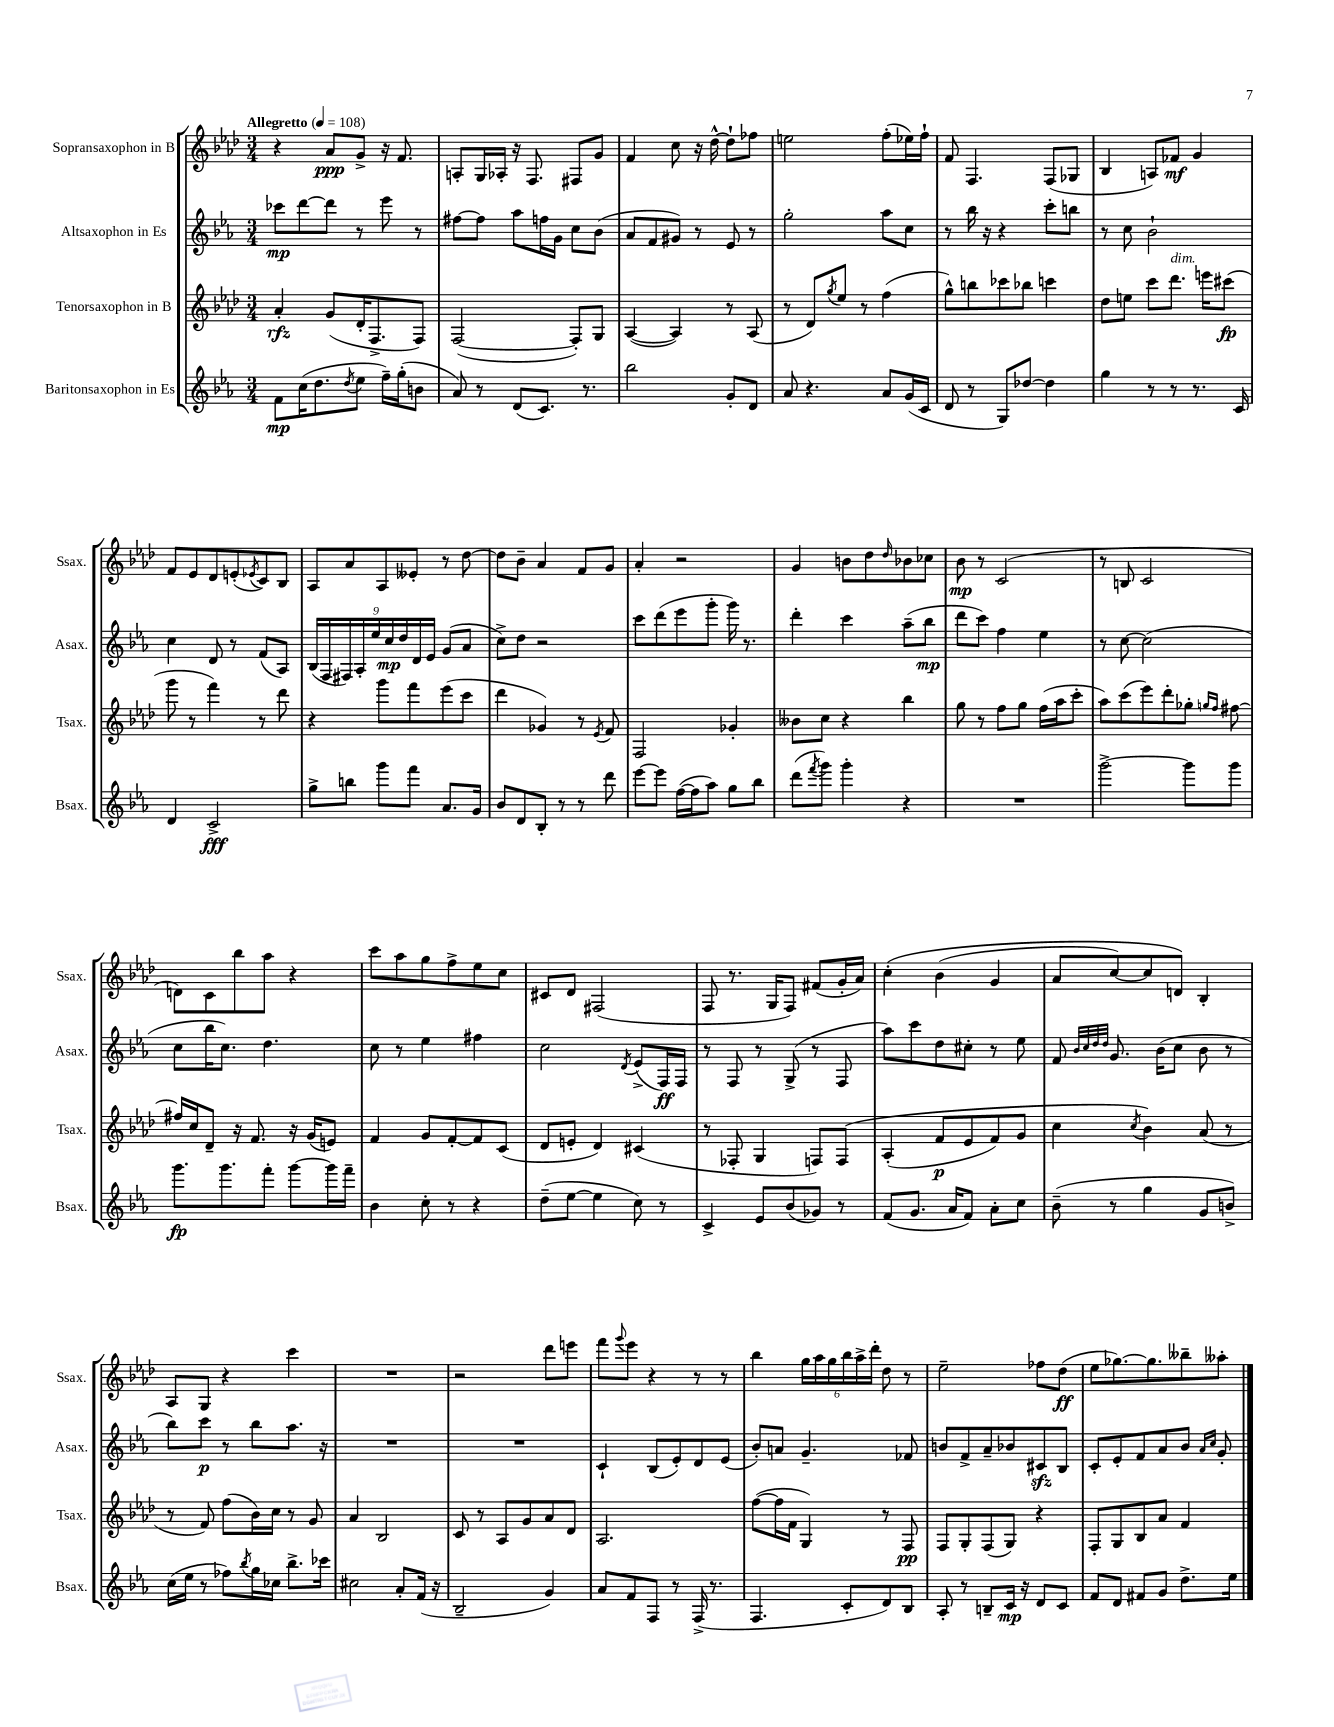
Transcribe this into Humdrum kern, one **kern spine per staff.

**kern	**dynam	**kern	**dynam	**kern	**dynam	**kern	**dynam
*part4	*part4	*part3	*part3	*part2	*part2	*part1	*part1
*staff4	*staff4	*staff3	*staff3	*staff2	*staff2	*staff1	*staff1
*I"Baritonsaxophon in Es	*	*I"Tenorsaxophon in B	*	*I"Altsaxophon in Es	*	*I"Sopransaxophon in B	*
*I'Bsax.	*	*I'Tsax.	*	*I'Asax.	*	*I'Ssax.	*
*clefG2	*	*clefG2	*	*clefG2	*	*clefG2	*
*k[b-e-a-]	*	*k[b-e-a-d-]	*	*k[b-e-a-]	*	*k[b-e-a-d-]	*
*M3/4	*	*M3/4	*	*M3/4	*	*M3/4	*
*MM108	*	*MM108	*	*MM108	*	*MM108	*
=1	=1	=1	=1	=1	=1	=1	=1
!	!	!	!	!	!	!LO:TX:a:B:t=Allegretto	!
8f\L	mp	4a-'/	rfz	8ccc-X\L	mp	4r	.
(16cc\K	.	.	.	[8ddd\	.	.	.
8.dd\	.	.	.	.	.	.	.
.	.	(8g/L	.	8ddd\J]	.	8a-/L	ppp
8qdd/	.	.	.	.	.	.	.
8ee-\J	.	16d-'/K	.	8r	.	8g^/J	.
.	.	8.F^/	.	.	.	.	.
16ff~\LL)	.	.	.	8eee-\	.	16r	.
(16gg'\J	.	.	.	.	.	8.f/	.
8bn\J	.	8F/J)	.	8r	.	.	.
=2	=2	=2	=2	=2	=2	=2	=2
8a-/)	.	([2F/	.	[8ff#X\L	.	8An'/L	.
8r	.	.	.	8ff#\J]	.	16G/L	.
.	.	.	.	.	.	16A-X'/JJ	.
(8d/L	.	.	.	8aa-\L	.	16r	.
.	.	.	.	.	.	8.F/	.
8.c/J)	.	.	.	16ffn\L	.	.	.
.	.	.	.	16g\JJ	.	.	.
.	.	8F'/L])	.	8cc\L	.	8F#X/L	.
8.r	.	.	.	.	.	.	.
.	.	8G/J	.	(8b-\J	.	8g/J	.
=3	=3	=3	=3	=3	=3	=3	=3
2bb-\	.	([4A-/	.	8a-/L	.	4f/	.
.	.	.	.	8f/	.	.	.
.	.	4A-/])	.	8g#X/J)	.	8cc\	.
.	.	.	.	8r	.	16r	.
.	.	.	.	.	.	[16dd-^^\	.
8g'/L	.	8r	.	8e-/	.	8dd-`\L]	.
8d/J	.	(8A-/	.	8r	.	8ff-X\J	.
=4	=4	=4	=4	=4	=4	=4	=4
8a-/	.	8r	.	2gg'\	.	2een\	.
4.r	.	8d-/L)	.	.	.	.	.
.	.	8qgg/	.	.	.	.	.
.	.	8ee-/J	.	.	.	.	.
.	.	8r	.	.	.	.	.
8a-/L	.	(4ff\	.	8aa-\L	.	(8ff'\L	.
(16g/L	.	.	.	8cc\J	.	16ee-X\L)	.
16c/JJ	.	.	.	.	.	16ff`\JJ	.
=5	=5	=5	=5	=5	=5	=5	=5
8d/	.	8gg^^\L)	.	8r	.	8f/	.
8r	.	8bbn\	.	16bb-\	.	4.F/	.
.	.	.	.	16r	.	.	.
8G/L)	.	8ccc-X\	.	4r	.	.	.
[8dd-X/J	.	8bb-X\J	.	.	.	.	.
4dd-\]	.	4cccn\	.	8ccc'\L	.	(8F/L	.
.	.	.	.	8bbn\J	.	8G-X/J	.
=6	=6	=6	=6	=6	=6	=6	=6
4gg\	.	8dd-\L	.	8r	.	4B-/	.
.	.	8een\J	.	8cc\	.	.	.
8r	.	8ccc\L	.	2b-`\	.	8An/L)	.
!	!	!LO:TX:a:i:t=dim.	!	!	!	!	!
8r	.	8.ddd-\J	.	.	.	8f-X/J	mf
8.r	.	.	.	.	.	4g/	.
.	.	16eeen\KL	.	.	.	.	.
.	.	(8ccc#X\J	fp	.	.	.	.
16c/	.	.	.	.	.	.	.
!!LO:LB:g=z
=7	=7	=7	=7	=7	=7	=7	=7
4d/	.	8ggg\	.	4cc\	.	8f/L	.
.	.	8r	.	.	.	8e-/	.
2c^/	fff	4fff\)	.	8d/	.	8d-/	.
.	.	.	.	8r	.	(8en'/	.
.	.	.	.	.	.	8qe-X/	.
.	.	8r	.	(8f/L	.	8c/)	.
.	.	8ddd-\	.	8A-/J)	.	8B-/J	.
=8	=8	=8	=8	=8	=8	=8	=8
8gg^\L	.	4r	.	(18B-/LL	.	8A-/L	.
.	.	.	.	18F/	.	.	.
.	.	.	.	18F#X/)	.	.	.
8bbn\J	.	.	.	.	.	8a-/	.
.	.	.	.	18A-'/	.	.	.
.	.	.	.	18ee-/	.	.	.
8ggg\L	.	8ggg\L	.	.	.	8A-/	.
.	.	.	.	18cc/	mp	.	.
.	.	.	.	18dd/	.	.	.
8fff\J	.	8fff\	.	.	.	8e--X'/J	.
.	.	.	.	18d/	.	.	.
.	.	.	.	18e-/JJ	.	.	.
8.a-/L	.	(8eee-\	.	(8g/L	.	8r	.
.	.	8ccc\J	.	8a-/J	.	[8dd-\	.
16g/Jk	.	.	.	.	.	.	.
=9	=9	=9	=9	=9	=9	=9	=9
8b-/L	.	4ddd-\	.	8cc^\L)	.	8dd-\L]	.
8d/	.	.	.	8dd\J	.	8b-~\J	.
8B-'/J	.	4g-X/)	.	2r	.	4a-/	.
8r	.	.	.	.	.	.	.
8r	.	8r	.	.	.	8f/L	.
.	.	8qe-/	.	.	.	.	.
8ddd\	.	8f/	.	.	.	8g/J	.
=10	=10	=10	=10	=10	=10	=10	=10
[8eee-\L	.	2F/	.	8ccc\L	.	4a-'/	.
8eee-\J]	.	.	.	(8ddd\	.	.	.
([16ff\LL	.	.	.	8eee-\	.	2r	.
16ff\J]	.	.	.	.	.	.	.
8aa-\J)	.	.	.	8ggg'\J	.	.	.
8gg\L	.	4g-X'/	.	16ggg\)	.	.	.
.	.	.	.	8.r	.	.	.
8bb-\J	.	.	.	.	.	.	.
=11	=11	=11	=11	=11	=11	=11	=11
(8ddd\L	.	8b--X\L	.	4ddd'\	.	4g/	.
8qfff/	.	.	.	.	.	.	.
8ggg\J)	.	8cc\J	.	.	.	.	.
4ggg'\	.	4r	.	4ccc\	.	8bn\L	.
.	.	.	.	.	.	8dd-\	.
.	.	.	.	.	.	16qqdd-/	.
4r	.	4bb-\	.	(8aa-~\L	.	8b-X\	.
.	.	.	.	8bb-\J	mp	8cc-X\J	.
=12	=12	=12	=12	=12	=12	=12	=12
2.r	.	8gg\	.	8ddd\L	.	8b-\	mp
.	.	8r	.	8ccc\J)	.	8r	.
.	.	8ff\L	.	4ff\	.	(2c/	.
.	.	8gg\J	.	.	.	.	.
.	.	(16ff\LL	.	4ee-\	.	.	.
.	.	16aa-\J	.	.	.	.	.
.	.	8ccc'\J	.	.	.	.	.
=13	=13	=13	=13	=13	=13	=13	=13
[2ggg^\	.	8aa-\L)	.	8r	.	8r	.
.	.	(8ccc\	.	[8cc\	.	8Bn/	.
.	.	8eee-\)	.	(2cc\]	.	2c/	.
.	.	8ddd-'\	.	.	.	.	.
8ggg\L]	.	8gg-X'\J	.	.	.	.	.
.	.	16qqggn/LL	.	.	.	.	.
.	.	16qqff/JJ	.	.	.	.	.
8ggg\J	.	[8ff#X\	.	.	.	.	.
!!LO:LB:g=z
=14	=14	=14	=14	=14	=14	=14	=14
8.ggg\L	fp	16ff#X/LL]	.	8cc\L	.	8dn\L)	.
.	.	16cc/J	.	.	.	.	.
.	.	8d-~/J	.	16bb-\K	.	8c\	.
8.ggg\	.	.	.	8.cc\J)	.	.	.
.	.	16r	.	.	.	8bb-\	.
.	.	8.f/	.	.	.	.	.
8fff'\J	.	.	.	4.dd\	.	8aa-\J	.
[8ggg\L	.	16r	.	.	.	4r	.
.	.	(16g/KL	.	.	.	.	.
16ggg\L]	.	8en/J)	.	.	.	.	.
16fff~\JJ	.	.	.	.	.	.	.
=15	=15	=15	=15	=15	=15	=15	=15
4b-\	.	4f/	.	8cc\	.	8ccc\L	.
.	.	.	.	8r	.	8aa-\	.
8cc'\	.	8g/L	.	4ee-\	.	8gg\	.
8r	.	[8f'/	.	.	.	8ff^\	.
4r	.	8f/]	.	4ff#X\	.	8ee-\	.
.	.	(8c/J	.	.	.	8cc\J	.
=16	=16	=16	=16	=16	=16	=16	=16
(8dd~\L	.	8d-/L	.	2cc\	.	8c#X/L	.
[8ee-\J	.	8en'/J	.	.	.	8d-/J	.
4ee-\]	.	4d-/)	.	.	.	(2F#X/	.
.	.	.	.	8qd/	.	.	.
8cc\)	.	(4c#X/	.	(8e-^/L	.	.	.
8r	.	.	.	16F/L)	ff	.	.
.	.	.	.	16F/JJ	.	.	.
=17	=17	=17	=17	=17	=17	=17	=17
4c^/	.	8r	.	8r	.	8F/	.
.	.	8F-X'/	.	8F/	.	8.r	.
8e-/L	.	4G/	.	8r	.	.	.
.	.	.	.	.	.	16G/KL	.
(8b-/	.	.	.	(8G^/	.	8F/J)	.
8g-X/J)	.	8Fn/L)	.	8r	.	(8f#X/L	.
8r	.	(8F/J	.	8F/	.	16g'/L	.
.	.	.	.	.	.	16a-/JJ)	.
=18	=18	=18	=18	=18	=18	=18	=18
(8f/L	.	(4A-'/	.	8aa-\L)	.	(4cc'\	.
8.g/J	.	.	.	8ccc\	.	.	.
.	.	8f/L	p	8dd\	.	(4b-\	.
16a-/KL	.	.	.	.	.	.	.
8f/J)	.	8e-/	.	8cc#X'\J	.	.	.
8a-'\L	.	8f/)	.	8r	.	4g/	.
8cc\J	.	8g/J	.	8ee-\	.	.	.
=19	=19	=19	=19	=19	=19	=19	=19
(8b-~\	.	4cc\	.	8f/	.	8a-/L	.
.	.	.	.	32qqb-/LLL	.	.	.
.	.	.	.	32qqcc/	.	.	.
.	.	.	.	32qqdd/	.	.	.
.	.	.	.	32qqdd/JJJ	.	.	.
8r	.	.	.	8.g/	.	[8cc/)	.
.	.	8qcc/	.	.	.	.	.
4gg\	.	4b-\)	.	.	.	8cc/]	.
.	.	.	.	(16b-\KL	.	.	.
.	.	.	.	8cc\J	.	8dn/J)	.
8g/L	.	(8a-/	.	8b-\	.	4B-'/	.
8bn^/J)	.	8r	.	8r	.	.	.
!!LO:LB:g=z
=20	=20	=20	=20	=20	=20	=20	=20
(16cc\LL	.	8r	.	8bb-\L)	.	8A-/L	.
16ee-\JJ	.	.	.	.	.	.	.
8r	.	8f/)	.	8ccc\J	p	8G/J	.
8ff-X\L)	.	(8ff\L	.	8r	.	4r	.
8qbb-/	.	.	.	.	.	.	.
16gg\L	.	16b-\L)	.	8bb-\L	.	.	.
16cc-X\JJ	.	16cc\JJ	.	.	.	.	.
8.bb-^\L	.	8r	.	8.aa-\J	.	4ccc\	.
.	.	8g/	.	.	.	.	.
16ccc-X\Jk	.	.	.	16r	.	.	.
=21	=21	=21	=21	=21	=21	=21	=21
2cc#X\	.	4a-/	.	2.r	.	2.r	.
.	.	2B-/	.	.	.	.	.
8a-'/L	.	.	.	.	.	.	.
(16f/Jk	.	.	.	.	.	.	.
16r	.	.	.	.	.	.	.
=22	=22	=22	=22	=22	=22	=22	=22
2B-~/	.	8c/	.	2.r	.	2r	.
.	.	8r	.	.	.	.	.
.	.	8A-/L	.	.	.	.	.
.	.	8g/	.	.	.	.	.
4g/)	.	8a-/	.	.	.	8ddd-\L	.
.	.	8d-/J	.	.	.	8eeen\J	.
=23	=23	=23	=23	=23	=23	=23	=23
8a-/L	.	2.A-/	.	4c`/	.	8fff\L	.
.	.	.	.	.	.	8qqggg/	.
8f/	.	.	.	.	.	8eee-\J	.
8F/J	.	.	.	(8B-/L	.	4r	.
8r	.	.	.	8e-'/)	.	.	.
(16F^/	.	.	.	8d/	.	8r	.
8.r	.	.	.	.	.	.	.
.	.	.	.	(8e-/J	.	8r	.
=24	=24	=24	=24	=24	=24	=24	=24
4.F/	.	([8ff\L	.	8b-'/L)	.	4bb-\	.
.	.	16ff\L]	.	8an/J	.	.	.
.	.	16f\JJ	.	.	.	.	.
.	.	4G/)	.	4.g~/	.	24gg\LL	.
.	.	.	.	.	.	24aa-\	.
.	.	.	.	.	.	24gg\	.
8c'/L	.	.	.	.	.	24bb-\	.
.	.	.	.	.	.	24aa-^\	.
.	.	.	.	.	.	24ddd-'\JJ	.
8d/)	.	8r	.	.	.	8dd-\	.
8B-/J	.	8F/	pp	8f-X/	.	8r	.
=25	=25	=25	=25	=25	=25	=25	=25
8A-'/	.	8F/L	.	8bn/L	.	2ee-~\	.
8r	.	8G'/	.	8f^/	.	.	.
8Bn~/L	.	(8F/	.	8a-~/	.	.	.
16c/Jk	mp	8G/J)	.	8b-X/	.	.	.
16r	.	.	.	.	.	.	.
8d/L	.	4r	.	8c#Xzz/	.	8ff-X\L	.
8c/J	.	.	.	8B-/J	.	(8dd-\J	ff
=26	=26	=26	=26	=26	=26	=26	=26
8f/L	.	8F'/L	.	8c'/L	.	8ee-\L	.
8d/J	.	8G/	.	8e-'/	.	[8.gg-X\)	.
8f#X/L	.	8B-/	.	8f/	.	.	.
.	.	.	.	.	.	8.gg-\]	.
8g/J	.	8a-/J	.	8a-/	.	.	.
8.dd^\L	.	4f/	.	8b-/J	.	8bb--X~\	.
.	.	.	.	16qqa-/LL	.	.	.
.	.	.	.	16qqcc/JJ	.	.	.
.	.	.	.	8g'/	.	8aa--X'\J	.
16ee-\Jk	.	.	.	.	.	.	.
==	==	==	==	==	==	==	==
*-	*-	*-	*-	*-	*-	*-	*-
